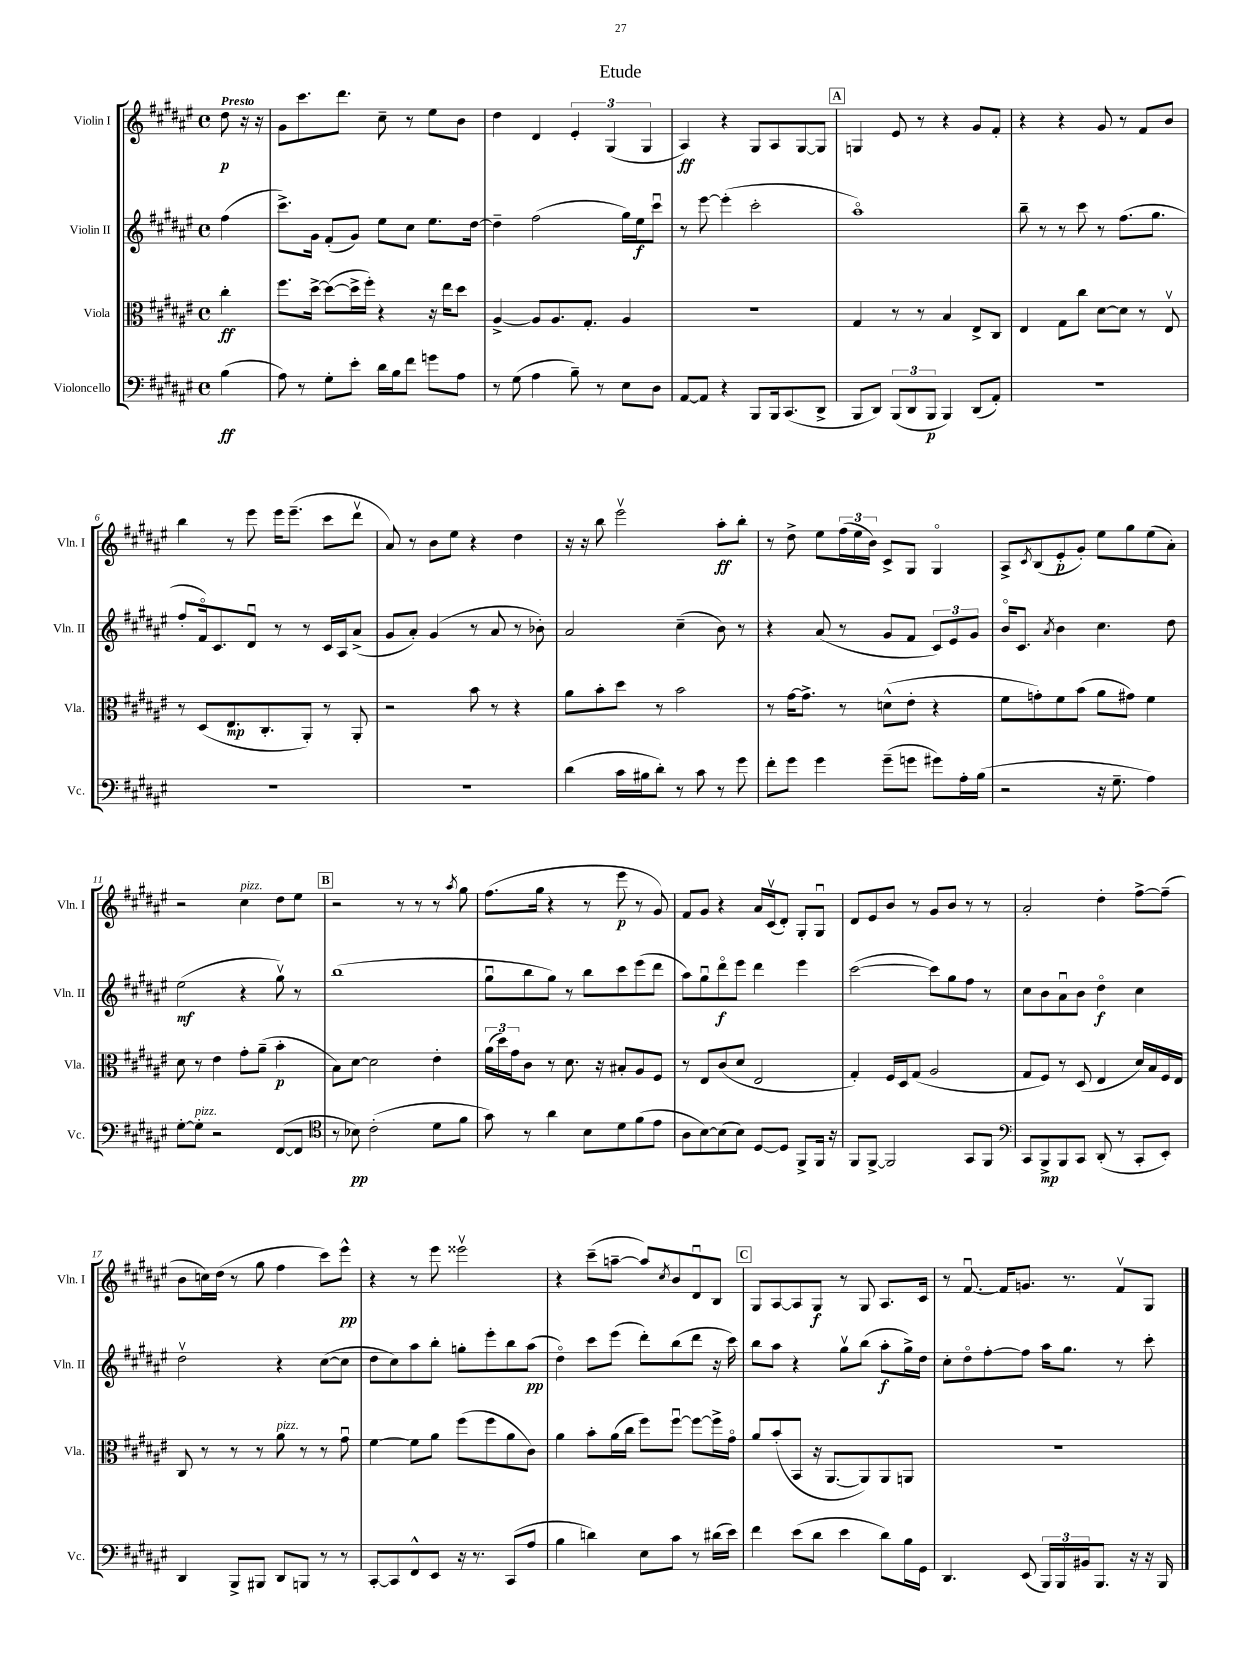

**kern	**dynam	**kern	**dynam	**kern	**dynam	**kern	**dynam
*part4	*part4	*part3	*part3	*part2	*part2	*part1	*part1
*staff4	*staff4	*staff3	*staff3	*staff2	*staff2	*staff1	*staff1
*I"Violoncello	*	*I"Viola	*	*I"Violin II	*	*I"Violin I	*
*I'Vc.	*	*I'Vla.	*	*I'Vln. II	*	*I'Vln. I	*
*clefF4	*	*clefC3	*	*clefG2	*	*clefG2	*
*k[f#c#g#d#a#e#]	*	*k[f#c#g#d#a#e#]	*	*k[f#c#g#d#a#e#]	*	*k[f#c#g#d#a#e#]	*
*M4/4	*	*M4/4	*	*M4/4	*	*M4/4	*
*met(c)	*	*met(c)	*	*met(c)	*	*met(c)	*
=	=	=	=	=	=	=	=
!	!	!	!	!	!	!LO:TX:a:B:t=Presto	!
(4B\	ff	4cc#'\	ff	(4ff#\	.	8dd#\	p
.	.	.	.	.	.	16r	.
.	.	.	.	.	.	16r	.
=1	=1	=1	=1	=1	=1	=1	=1
8A#\)	.	8.ff#\L	.	8.ccc#^\L)	.	8g#\L	.
8r	.	.	.	.	.	8.ccc#\	.
.	.	[16dd#^\Jk	.	16g#\Jk	.	.	.
8G#'\L	.	(8dd#\L_	.	(8f#'/L	.	.	.
.	.	.	.	.	.	8.ddd#\J	.
8e#'\J	.	16dd#^\L]	.	8g#/J)	.	.	.
.	.	16ff#'\JJ)	.	.	.	.	.
16d#\LL	.	4r	.	8ee#\L	.	8cc#~\	.
16B\J	.	.	.	.	.	.	.
8f#\J	.	.	.	8cc#\J	.	8r	.
8gn\L	.	16r	.	8.ee#\L	.	8ee#\L	.
.	.	16ee#\KL	.	.	.	.	.
8A#\J	.	8dd#\J	.	.	.	8b\J	.
.	.	.	.	[16dd#\Jk	.	.	.
=2	=2	=2	=2	=2	=2	=2	=2
8r	.	[4A#^/	.	4dd#~\]	.	4dd#\	.
(8G#\	.	.	.	.	.	.	.
4A#\	.	8A#/L]	.	(2ff#\	.	4d#/	.
.	.	8.A#/	.	.	.	.	.
8B~\)	.	.	.	.	.	6e#'/	.
.	.	8.G#'/J	.	.	.	.	.
8r	.	.	.	.	.	.	.
.	.	.	.	.	.	(6G#/	.
8E#\L	.	4A#/	.	16gg#\LL)	.	.	.
.	.	.	.	16ee#\J	f	.	.
.	.	.	.	.	.	6G#/	.
8D#\J	.	.	.	8ccc#u\J	.	.	.
=3	=3	=3	=3	=3	=3	=3	=3
[8AA#/L	.	1r	.	8r	.	4A#/)	ff
8AA#/J]	.	.	.	[8eee#\	.	.	.
4r	.	.	.	(4eee#'\]	.	4r	.
8BBB/L	.	.	.	2ccc#'\	.	8G#/L	.
16BBB/k	.	.	.	.	.	8A#/	.
(8.CC#/	.	.	.	.	.	.	.
.	.	.	.	.	.	[8G#/	.
8DD#^/J	.	.	.	.	.	8G#/J]	.
!!LO:REH:place=s1:t=A
=4	=4	=4	=4	=4	=4	=4	=4
8BBB/L	.	4G#/	.	1aa#)	.	4Gn/	.
8DD#/J)	.	.	.	.	.	.	.
(12BBB/L	.	8r	.	.	.	8e#/	.
12DD#/	.	.	.	.	.	.	.
.	.	8r	.	.	.	8r	.
12BBB/J	p	.	.	.	.	.	.
4BBB/)	.	4B/	.	.	.	4r	.
(8DD#/L	.	8E#^/L	.	.	.	8g#/L	.
8AA#'/J)	.	8C#/J	.	.	.	8f#'/J	.
=5	=5	=5	=5	=5	=5	=5	=5
1r	.	4E#/	.	8bb~\	.	4r	.
.	.	.	.	8r	.	.	.
.	.	8G#\L	.	8r	.	4r	.
.	.	8cc#\J	.	8ccc#\	.	.	.
.	.	[8d#\L	.	8r	.	8g#/	.
.	.	8d#\J]	.	(8.ff#\L	.	8r	.
.	.	8r	.	.	.	8f#/L	.
.	.	.	.	8.gg#\J	.	.	.
.	.	8E#v/	.	.	.	8b/J	.
!!LO:LB:g=z
=6	=6	=6	=6	=6	=6	=6	=6
1r	.	8r	.	8ff#'/L	.	4bb\	.
.	.	(8D#/L	.	16f#/k)	.	.	.
.	.	.	.	8.c#/	.	.	.
.	.	8.E#/	mp	.	.	8r	.
.	.	.	.	8d#u/J	.	8eee#\	.
.	.	8.C#'/	.	.	.	.	.
.	.	.	.	8r	.	16eee#\KL	.
.	.	.	.	.	.	(8.eee#~\J	.
.	.	8AA#'/J)	.	8r	.	.	.
.	.	8r	.	16c#/LL	.	8ccc#\L	.
.	.	.	.	16A#/J	.	.	.
.	.	8AA#'/	.	(8a#^/J	.	8ddd#v\J	.
=7	=7	=7	=7	=7	=7	=7	=7
1r	.	2r	.	8g#/L	.	8a#/)	.
.	.	.	.	8a#'/J)	.	8r	.
.	.	.	.	(4g#/	.	8b\L	.
.	.	.	.	.	.	8ee#\J	.
.	.	8b\	.	8r	.	4r	.
.	.	8r	.	8a#/	.	.	.
.	.	4r	.	8r	.	4dd#\	.
.	.	.	.	8b-X'\)	.	.	.
=8	=8	=8	=8	=8	=8	=8	=8
(4d#\	.	8a#\L	.	2a#/	.	16r	.
.	.	.	.	.	.	16r	.
.	.	8b'\	.	.	.	8bb\	.
16c#\LL	.	8dd#\J	.	.	.	2eee#v\	.
16B#X\J	.	.	.	.	.	.	.
8d#'\J)	.	8r	.	.	.	.	.
8r	.	2b\	.	(4cc#~\	.	.	.
8c#\	.	.	.	.	.	.	.
8r	.	.	.	8b\)	.	8aa#'\L	ff
8g#\	.	.	.	8r	.	8bb'\J	.
=9	=9	=9	=9	=9	=9	=9	=9
8f#'\L	.	8r	.	4r	.	8r	.
8g#\J	.	[16g#\KL	.	.	.	8dd#^\	.
.	.	8.g#^\J]	.	.	.	.	.
4g#\	.	.	.	(8a#/	.	8ee#\L	.
.	.	8r	.	8r	.	(24ff#\L	.
.	.	.	.	.	.	24ee#\	.
.	.	.	.	.	.	24b\JJ)	.
(8g#~\L	.	(8dn^^\L	.	8g#/L	.	8c#^/L	.
8gn\J	.	8e#'\J	.	8f#/J	.	8G#/J	.
8g#X\L)	.	4r	.	12c#/L)	.	4G#/	.
.	.	.	.	12e#/	.	.	.
16A#'\L	.	.	.	.	.	.	.
.	.	.	.	12g#/J	.	.	.
(16B\JJ	.	.	.	.	.	.	.
=10	=10	=10	=10	=10	=10	=10	=10
2r	.	8f#\L	.	16b/KL	.	8A#^/L	.
.	.	.	.	8.c#/J	.	.	.
.	.	.	.	.	.	8qc#/	.
.	.	8gn'\)	.	.	.	(8B/	.
.	.	.	.	8qa#/	.	.	.
.	.	8f#\	.	4b\	.	8e#'/	p
.	.	(8b\J	.	.	.	8g#'/J)	.
16r	.	8a#\L	.	4.cc#\	.	8ee#\L	.
8.G#~\	.	.	.	.	.	.	.
.	.	8g#X\J)	.	.	.	8gg#\	.
4A#\)	.	4f#\	.	.	.	(8ee#\	.
.	.	.	.	8dd#\	.	8a#'\J)	.
!!LO:LB:g=z
=11	=11	=11	=11	=11	=11	=11	=11
[8G#'\L	.	8d#\	.	(2ee#\	mf	2r	.
!LO:TX:a:i:t=pizz.	!	!	!	!	!	!	!
8G#'\J]	.	8r	.	.	.	.	.
2r	.	4e#\	.	.	.	.	.
!	!	!	!	!	!	!LO:TX:a:i:t=pizz.	!
.	.	8g#'\L	.	4r	.	4cc#\	.
.	.	(8a#~\J	.	.	.	.	.
([8FF#/L	.	4b'\	p	8gg#v\)	.	8dd#\L	.
8FF#/J]	.	.	.	8r	.	8ee#\J	.
!!LO:REH:place=s1:t=B
=12	=12	=12	=12	=12	=12	=12	=12
*clefC4	*	*	*	*	*	*	*
8r	.	8B\L)	.	(1bb	.	2r	.
8B-X\)	pp	[8d#\J	.	.	.	.	.
(2c#'\	.	2d#\]	.	.	.	.	.
.	.	.	.	.	.	8r	.
.	.	.	.	.	.	8r	.
8d#\L	.	4e#'\	.	.	.	8r	.
.	.	.	.	.	.	8qaa#/	.
8f#\J	.	.	.	.	.	8gg#\	.
=13	=13	=13	=13	=13	=13	=13	=13
8g#\)	.	(24a#\LL	.	8gg#u\L	.	(8.ff#\L	.
.	.	24dd#\)	.	.	.	.	.
.	.	24g#\J	.	.	.	.	.
8r	.	8c#\J	.	8bb\	.	.	.
.	.	.	.	.	.	16gg#\Jk	.
4a#\	.	8r	.	8gg#\J)	.	4r	.
.	.	8.d#\	.	8r	.	.	.
8B\L	.	.	.	8bb\L	.	8r	.
.	.	16r	.	.	.	.	.
8d#\	.	8B#X'/L	.	8ccc#\	.	8eee#\	p
(8f#\	.	8A#/	.	(8eee#\	.	8r	.
8e#\J	.	8F#/J	.	8ddd#\J	.	8g#/)	.
=14	=14	=14	=14	=14	=14	=14	=14
8A#\L	.	8r	.	8aa#\L)	.	8f#/L	.
[8B\)	.	8E#/L	.	8gg#u\	.	8g#/J	.
(8B\]	.	(8c#/	.	8ddd#\	f	4r	.
8B\J)	.	8d#/J	.	8eee#\J	.	.	.
[8D#/L	.	2E#/	.	4ddd#\	.	16a#/LL	.
.	.	.	.	.	.	(16c#v/J	.
8D#/J]	.	.	.	.	.	8d#'/J)	.
8FF#^/L	.	.	.	4eee#\	.	8G#'/L	.
16FF#/Jk	.	.	.	.	.	8G#u/J	.
16r	.	.	.	.	.	.	.
=15	=15	=15	=15	=15	=15	=15	=15
8FF#/L	.	4G#'/)	.	([2ccc#\	.	8d#/L	.
[8FF#^/J	.	.	.	.	.	8e#/	.
2FF#/]	.	16F#/LL	.	.	.	8b/J	.
.	.	16D#/J	.	.	.	.	.
.	.	(8G#/J	.	.	.	8r	.
.	.	2A#/	.	8ccc#\L])	.	8g#/L	.
.	.	.	.	8gg#\	.	8b/J	.
8GG#/L	.	.	.	8ff#\J	.	8r	.
8FF#/J	.	.	.	8r	.	8r	.
=16	=16	=16	=16	=16	=16	=16	=16
*clefF4	*	*	*	*	*	*	*
8CC#/L	.	8G#/L	.	8cc#\L	.	2a#'/	.
8BBB^/	mp	8F#/J)	.	8b\	.	.	.
8BBB/	.	8r	.	8a#u\	.	.	.
8CC#/J	.	(8D#/	.	8b\J	.	.	.
(8DD#'/	.	4E#/	.	4dd#\	f	4dd#'\	.
8r	.	.	.	.	.	.	.
8CC#'/L	.	16d#/LL)	.	4cc#\	.	[8ff#^\L	.
.	.	16B/	.	.	.	.	.
8EE#'/J)	.	16F#/	.	.	.	(8ff#~\J]	.
.	.	16E#/JJ	.	.	.	.	.
!!LO:LB:g=z
=17	=17	=17	=17	=17	=17	=17	=17
4DD#/	.	8C#/	.	2dd#v\	.	8b\L	.
.	.	8r	.	.	.	16ccn\L)	.
.	.	.	.	.	.	(16dd#\JJ	.
8BBB^/L	.	8r	.	.	.	8r	.
8BBB#X/J	.	8r	.	.	.	8gg#\	.
!	!	!LO:TX:a:i:t=pizz.	!	!	!	!	!
8DD#/L	.	8a#\	.	4r	.	4ff#\	.
8BBBn/J	.	8r	.	.	.	.	.
8r	.	8r	.	([8cc#\L	.	8ccc#\L)	.
8r	.	8g#u\	.	8cc#\J]	.	8eee#^^\J	pp
=18	=18	=18	=18	=18	=18	=18	=18
[8CC#'/L	.	[4f#\	.	8dd#\L	.	4r	.
8CC#/]	.	.	.	8cc#\)	.	.	.
8FF#^^/	.	8f#\L]	.	8aa#\	.	8r	.
8EE#/J	.	8a#\J	.	8bb'\J	.	8eee#\	.
16r	.	(8ff#\L	.	8ggn'\L	.	2eee##Xv\	.
8.r	.	.	.	.	.	.	.
.	.	8ff#\	.	8eee#'\	.	.	.
(8CC#/L	.	8a#\	.	8bb\	.	.	.
8A#/J	.	8c#\J)	.	(8aa#\J	pp	.	.
=19	=19	=19	=19	=19	=19	=19	=19
4B\	.	4a#\	.	4dd#\)	.	4r	.
4dn\)	.	8b'\L	.	8ccc#\L	.	(8ccc#~\L	.
.	.	(16a#\L	.	(8eee#\J	.	[8aan~\J	.
.	.	16cc#\JJ	.	.	.	.	.
8E#\L	.	8ff#\L)	.	8ddd#'\L)	.	8aa/L])	.
.	.	.	.	.	.	8qcc#/	.
8c#\J	.	[8ff#u\J	.	(8bb\	.	8b/	.
8r	.	8ff#\L_	.	8ddd#\J	.	8d#u/	.
(16d#X\LL	.	16ff#^\L]	.	16r	.	8B/J	.
16e#\JJ)	.	16g#\JJ	.	16ccc#\)	.	.	.
!!LO:REH:place=s1:t=C
=20	=20	=20	=20	=20	=20	=20	=20
4f#\	.	8a#/L	.	8bb\L	.	8G#/L	.
.	.	(8b'/	.	8aa#\J	.	[8A#/	.
(8e#\L	.	8BB/J	.	4r	.	8A#/]	.
8d#\J	.	16r	.	.	.	8G#/J	f
.	.	[8.AA#/L	.	.	.	.	.
4e#\	.	.	.	8gg#v\L	.	8r	.
.	.	8AA#/])	.	(8bb\J	.	8G#/	.
8d#\L)	.	8AA#/	.	8aa#'\L	f	8.A#/L	.
16B\L	.	8AAn/J	.	16gg#^\L)	.	.	.
16GG#\JJ	.	.	.	16dd#\JJ	.	16c#/Jk	.
=21	=21	=21	=21	=21	=21	=21	=21
4.DD#/	.	1r	.	8cc#'\L	.	8r	.
.	.	.	.	8dd#\	.	[8.f#u/	.
.	.	.	.	[8ff#'\	.	.	.
.	.	.	.	.	.	16f#/KL]	.
(8EE#/	.	.	.	8ff#\J]	.	8.gn/J	.
24BBB/LL)	.	.	.	16aa#\KL	.	.	.
24BBB/	.	.	.	.	.	.	.
.	.	.	.	8.gg#\J	.	8.r	.
24BB#X/J	.	.	.	.	.	.	.
8.BBB/J	.	.	.	.	.	.	.
.	.	.	.	8r	.	8f#v/L	.
16r	.	.	.	.	.	.	.
16r	.	.	.	8ccc#'\	.	8G#/J	.
16BBB/	.	.	.	.	.	.	.
==	==	==	==	==	==	==	==
*-	*-	*-	*-	*-	*-	*-	*-
